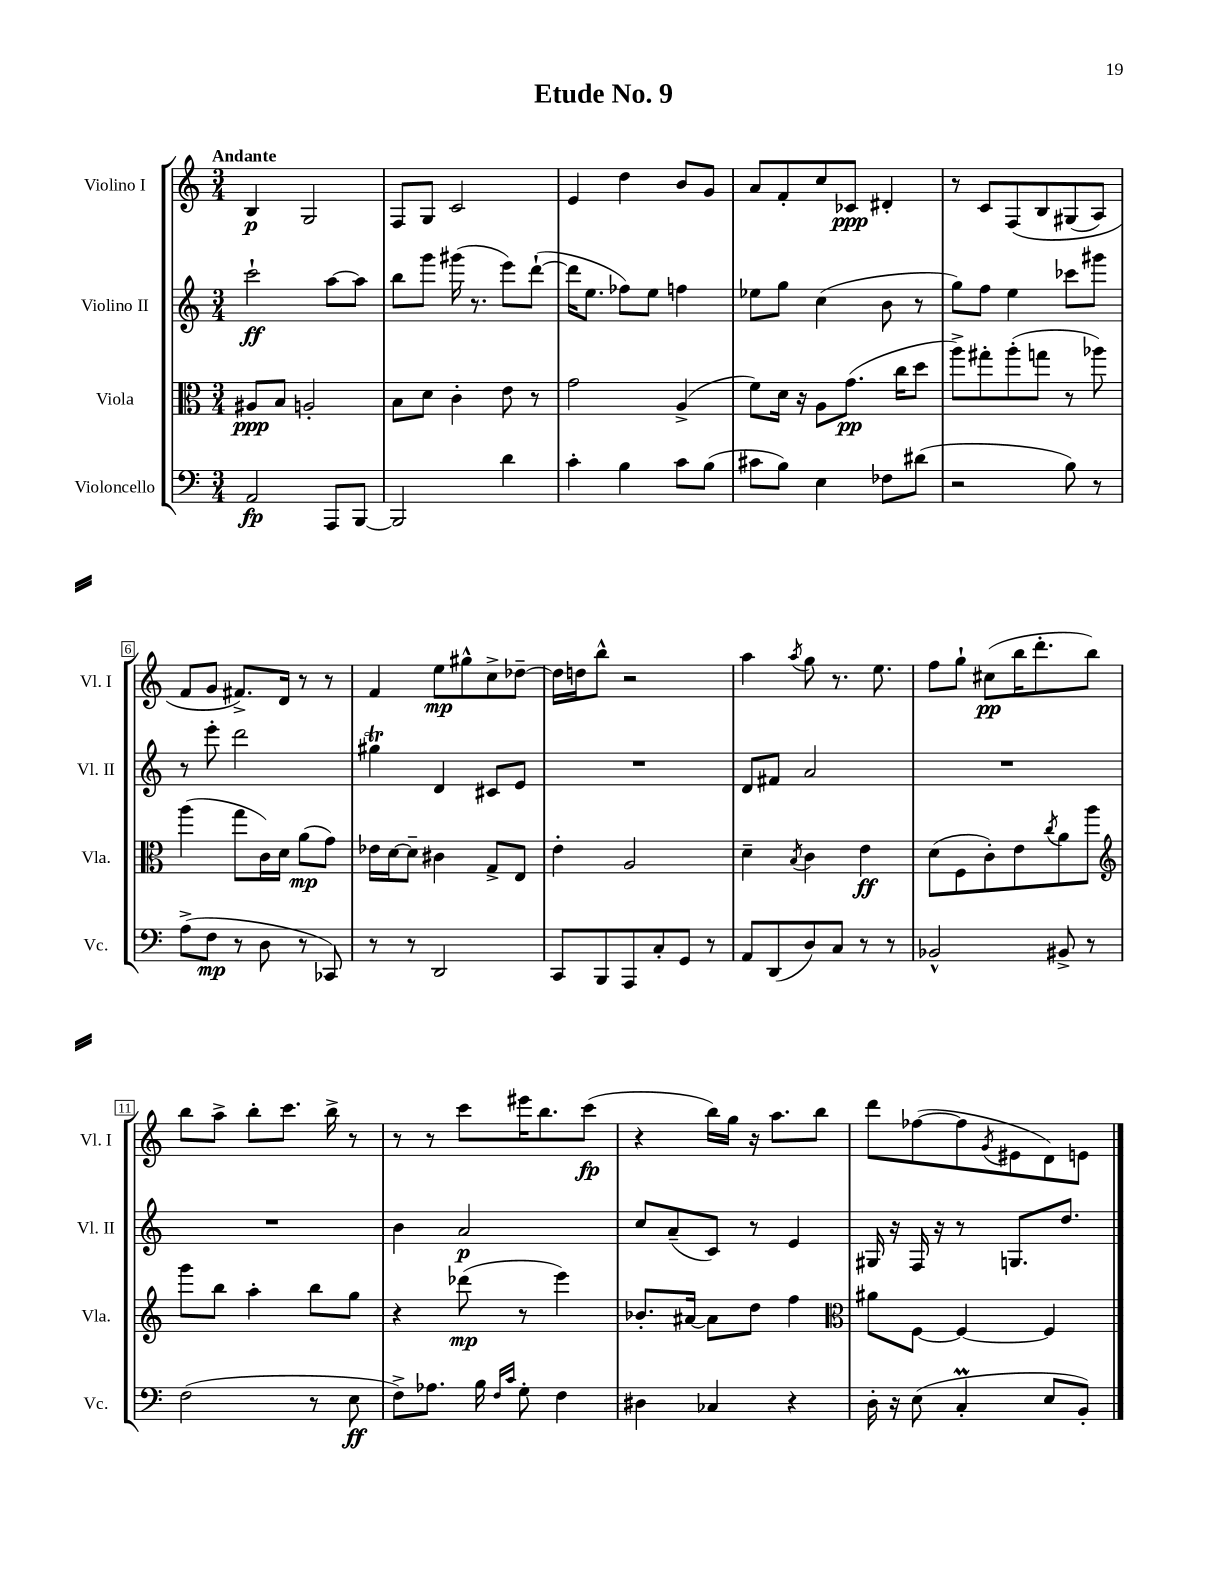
\header { title = "Etude No. 9" }
<<
\new StaffGroup <<
\new Staff = "s0" \with { instrumentName = "Violino I" shortInstrumentName = "Vl. I" } {
    \clef treble \key c \major \numericTimeSignature \time 3/4 \tempo "Andante"
    b4\p g2 |
    f8 g8 c'2 |
    e'4 d''4 b'8 g'8 |
    a'8 f'8-. c''8 ces'8\ppp dis'4-. |
    r8 c'8 f8\( b8 gis8( a8) |
    f'8 g'8 fis'8.->\) d'16 r8 r8 |
    f'4 e''8\mp gis''8-^ c''8-> des''8~-- |
    des''16 d''16 b''8-^ r2 |
    a''4 \acciaccatura { a''8 } g''8 r8. e''8. |
    f''8 g''8-! cis''8\pp( b''16 d'''8.-. b''8) |
    b''8 a''8-> b''8-. c'''8. b''16-> r8 |
    r8 r8 c'''8 eis'''16 b''8. c'''8\fp( |
    r4 b''16) g''16 r16 a''8. b''8 |
    d'''8 fes''8~( fes''8 \acciaccatura { g'8 } eis'8 d'8) e'8 \bar "|." |
}
\new Staff = "s1" \with { instrumentName = "Violino II" shortInstrumentName = "Vl. II" } {
    \clef treble \key c \major \numericTimeSignature \time 3/4
    c'''2-!\ff a''8~ a''8 |
    b''8 g'''8 gis'''16( r8. e'''8) d'''8~-!( |
    d'''16 e''8. fes''8) e''8 f''4 |
    ees''8 g''8 c''4( b'8 r8 |
    g''8) f''8 e''4 ces'''8 gis'''8 |
    r8 e'''8-. d'''2 |
    gis''4\trill d'4 cis'8 e'8 |
    R2. |
    d'8 fis'8 a'2 |
    R2. |
    R2. |
    b'4 a'2\p |
    c''8 a'8--( c'8) r8 e'4 |
    gis16 r16 f16 r16 r8 g8. d''8. \bar "|." |
}
\new Staff = "s2" \with { instrumentName = "Viola" shortInstrumentName = "Vla." } {
    \clef alto \key c \major \numericTimeSignature \time 3/4
    ais8\ppp b8 a2-. |
    b8 d'8 c'4-. e'8 r8 |
    g'2 a4->( |
    f'8) d'16 r16 a8 g'8.\pp( c''16 d''8 |
    a''8->) gis''8-. a''8-.( g''8 r8 aes''8) |
    a''4( g''8 c'16) d'16 a'8\mp( g'8) |
    ees'16 d'16~ d'8-- cis'4 g8-> e8 |
    e'4-. a2 |
    d'4-- \acciaccatura { b8 } c'4 e'4\ff |
    d'8( f8 c'8-.) e'8 \acciaccatura { c''8 } a'8 a''8 |
    \clef treble g'''8 b''8 a''4-. b''8 g''8 |
    r4 des'''8\mp( r8 e'''4) |
    bes'8.-. ais'16~ ais'8 d''8 f''4 |
    \clef alto ais'8 f8~ f4~ f4 \bar "|." |
}
\new Staff = "s3" \with { instrumentName = "Violoncello" shortInstrumentName = "Vc." } {
    \clef bass \key c \major \numericTimeSignature \time 3/4
    a,2\fp a,,8 b,,8~ |
    b,,2 d'4 |
    c'4-. b4 c'8 b8( |
    cis'8 b8) e4 fes8 dis'8( |
    r2 b8) r8 |
    a8->( f8\mp r8 d8 r8 ces,8) |
    r8 r8 d,2 |
    c,8 b,,8 a,,8 c8-. g,8 r8 |
    a,8 d,8( d8) c8 r8 r8 |
    bes,2-^ bis,8-> r8 |
    f2( r8 e8\ff |
    f8->) aes8. b16 \grace { f16 c'16 } g8-. f4 |
    dis4 ces4 r4 |
    d16-. r16 e8( c4-.\prall e8 b,8-.) \bar "|." |
}
>>
>>
\layout { \context { \Score \override BarNumber.stencil = #(make-stencil-boxer 0.1 0.3 ly:text-interface::print) } }
